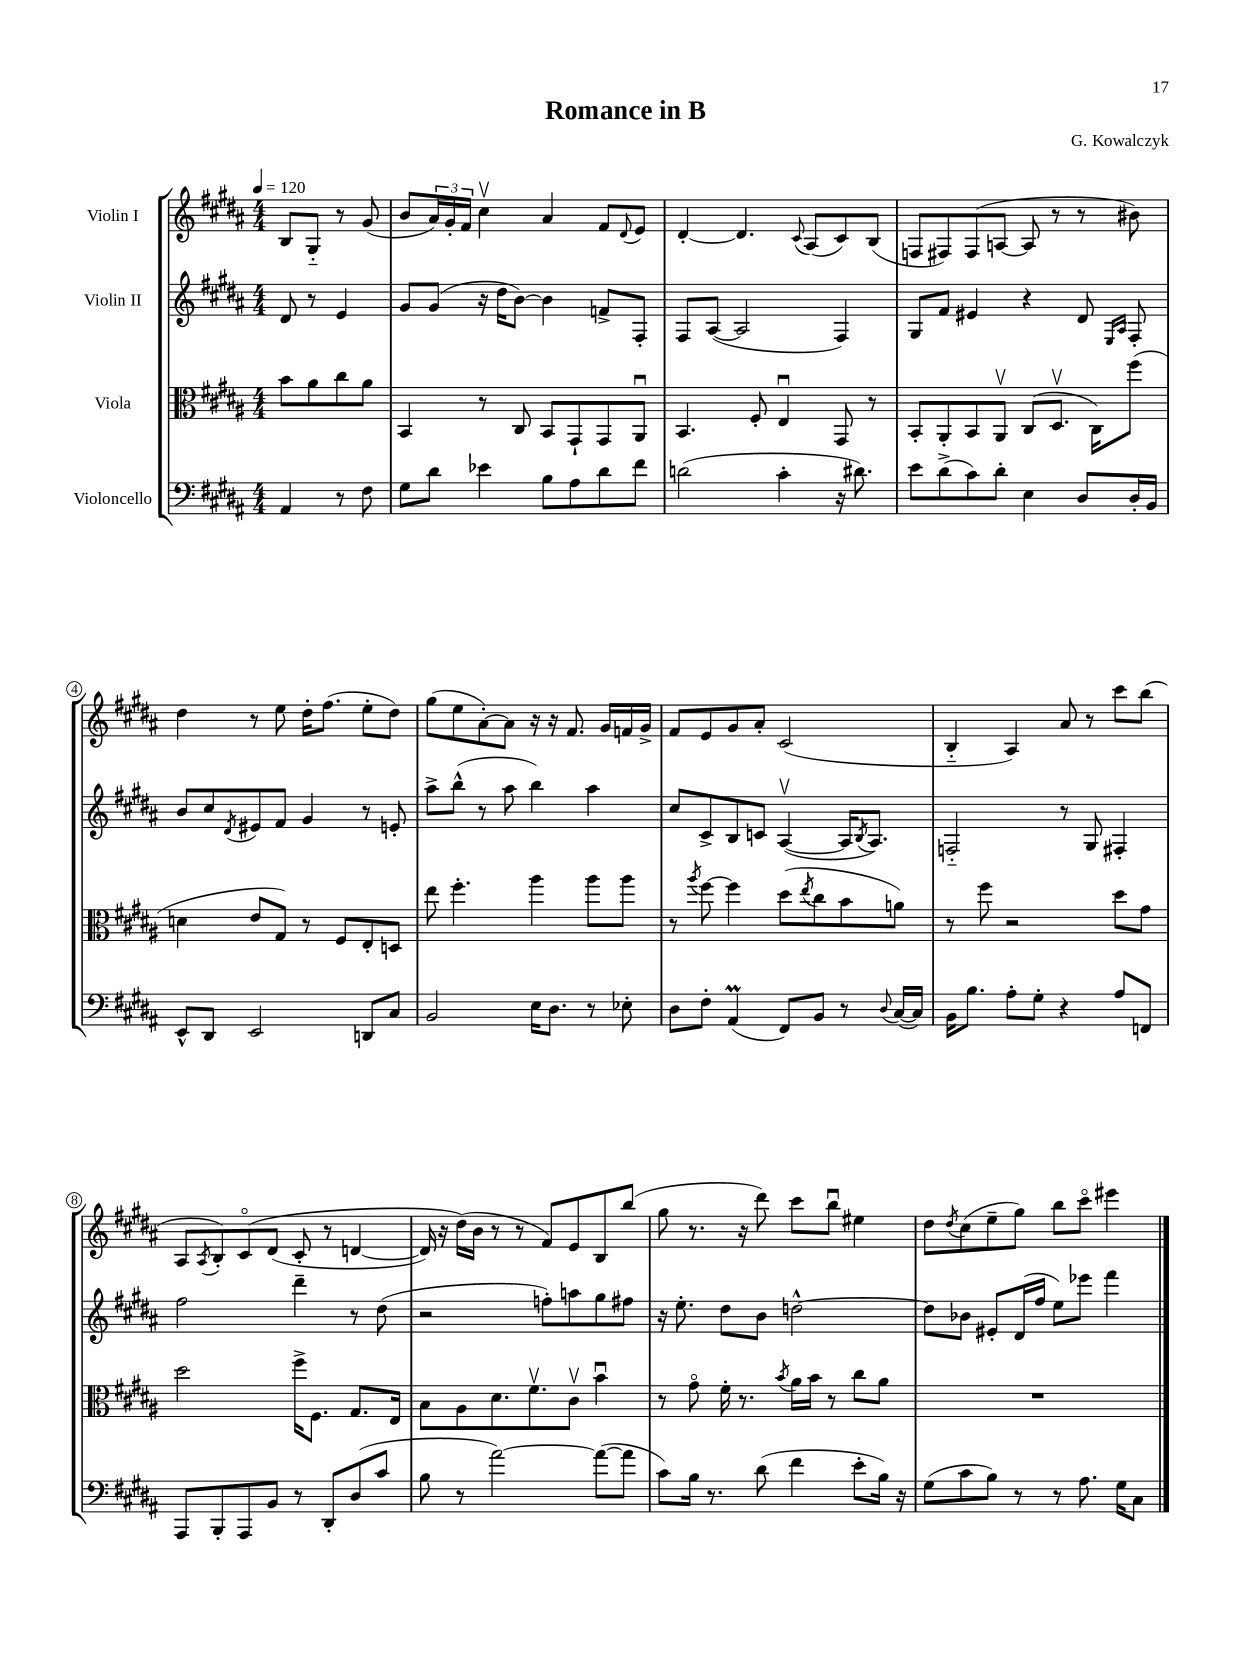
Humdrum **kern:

**kern	**kern	**kern	**kern
*part4	*part3	*part2	*part1
*staff4	*staff3	*staff2	*staff1
*I"Violoncello	*I"Viola	*I"Violin II	*I"Violin I
*clefF4	*clefC3	*clefG2	*clefG2
*k[f#c#g#d#a#]	*k[f#c#g#d#a#]	*k[f#c#g#d#a#]	*k[f#c#g#d#a#]
*M4/4	*M4/4	*M4/4	*M4/4
*MM120	*MM120	*MM120	*MM120
=	=	=	=
4AA#/	8b\L	8d#/	8B/L
.	8a#\	8r	8G#/J
8r	8cc#\	4e/	8r
8F#\	8a#\J	.	(8g#/
=1	=1	=1	=1
8G#\L	4BB/	8g#/L	8b/L
8d#\J	.	(8g#/J	24a#/L)
.	.	.	24g#'/
.	.	.	24f#/JJ
4e-X\	8r	16r	4cc#v\
.	.	16dd#\KL	.
.	8C#/	[8b\J)	.
8B\L	8BB/L	4b\]	4a#/
8A#\	8GG#`/	.	.
8d#\	8GG#/	8fn^/L	8f#/L
.	.	.	8qqd#/
8f#\J	8AA#u/J	8F#'/J	8e/J
=2	=2	=2	=2
(2dn\	4.BB/	8F#/L	[4d#'/
.	.	([8A#/J	.
.	.	2A#/]	4.d#/]
.	8F#'/	.	.
4c#'\	4Eu/	.	.
.	.	.	8qqc#/
.	.	.	(8A#/L
16r	8GG#/	4F#/)	8c#/)
8.d#X\)	.	.	.
.	8r	.	(8B/J
=3	=3	=3	=3
8e\L	8BB'/L	8G#/L	8Fn/L
(8d#^\	8AA#'/	8f#/J	8F#X/)
8c#\)	8BB/	4e#X/	(8F#/
8d#'\J	8AA#v/J	.	[8An/J
4E\	(8C#/L	4r	8A/]
.	8.D#v/J	.	8r
8D#/L	.	8d#/	8r
.	16C#\KL)	.	.
.	.	16qqE/LL	.
.	.	16qqA#/JJ	.
16D#'/L	(8ff#\J	8F#'/	8b#X\)
16BB/JJ	.	.	.
!!LO:LB:g=z
=4	=4	=4	=4
8EE^^/L	4dn\	8b/L	4dd#\
8DD#/J	.	8cc#/	.
.	.	8qd#/	.
2EE/	8e/L	8e#X/	8r
.	8G#/J)	8f#/J	8ee\
.	8r	4g#/	16dd#'\KL
.	.	.	(8.ff#\J
.	8F#/L	.	.
8DDn/L	8E'/	8r	8ee'\L
8C#/J	8Dn/J	8en'/	8dd#\J)
=5	=5	=5	=5
2BB/	8ee\	8aa#^\L	(8gg#\L
.	4.ff#'\	(8bb^^\J	8ee\
.	.	8r	[8a#'\)
.	.	8aa#\	8a#\J]
16E\KL	4aa#\	4bb\)	16r
8.D#\J	.	.	16r
.	.	.	8.f#/
8r	8aa#\L	4aa#\	.
.	.	.	16g#/LL
8E-X'\	8aa#\J	.	16fn/
.	.	.	16g#^/JJ
=6	=6	=6	=6
8D#\L	8r	8cc#/L	8f#/L
.	8qaa#/	.	.
8F#'\J	[8ff#\	8c#^/	8e/
(4AA#m/	4ff#\]	8B/	8g#/
.	.	8cn/J	8a#'/J
8FF#/L)	(8dd#\L	([4A#v/	(2c#/
.	8qee/	.	.
8BB/J	8cc#\	.	.
8r	8b\	16A#/KL]	.
.	.	8qB/	.
.	.	8.A#/J)	.
8qqD#/	.	.	.
([16C#/LL	8an\J)	.	.
16C#/JJ])	.	.	.
=7	=7	=7	=7
16BB\KL	8r	2Fn/	4B/
8.B\J	.	.	.
.	8ff#\	.	.
8A#'\L	2r	.	4A#/)
8G#'\J	.	.	.
4r	.	8r	8a#/
.	.	8G#/	8r
8A#/L	8dd#\L	4F#X'/	8ccc#\L
8FFn/J	8g#\J	.	(8bb\J
!!LO:LB:g=z
=8	=8	=8	=8
8AAA#/L	2dd#\	2ff#\	8A#/L
.	.	.	8qA#/
8BBB'/	.	.	8B'/)
8AAA#/	.	.	(8c#/
8BB/J	.	.	(8d#/J
8r	16ff#^\KL	4ddd#~\	8c#'/
.	8.F#\J	.	.
8DD#'/L	.	.	8r
(8D#/	8.G#/L	8r	[4dn/
8c#/J	.	(8dd#\	.
.	16E/Jk	.	.
=9	=9	=9	=9
8B\	8B\L	2r	16d/])
.	.	.	16r
8r	8A#\	.	(16dd#\LL)
.	.	.	16b\JJ
[2a#\)	8.d#\	.	8r
.	.	.	8r
.	8.f#v\	.	.
.	.	8ffn'\L)	8f#/L)
.	8c#v\J	8aan\	8e/
(8a#\L_	4bu\	8gg#\	8B/
8a#\J]	.	8ff#X\J	(8bb/J
=10	=10	=10	=10
8c#\L)	8r	16r	8gg#\
.	.	8.ee'\	.
16B\Jk	8g#\	.	8.r
8.r	.	.	.
.	16f#'\	8dd#\L	.
.	8.r	.	16r
(8d#\	.	8b\J	8ddd#\)
.	8qb/	.	.
4f#\	16a#\LL	[2ddn^^\	8ccc#\L
.	16b\JJ	.	.
.	8r	.	8bbu\J
8e'\L	8cc#\L	.	4ee#X\
16B\Jk)	8a#\J	.	.
16r	.	.	.
=11	=11	=11	=11
(8G#\L	1r	8dd\L]	8dd#\L
.	.	.	8qdd#/
8c#\	.	8b-X\J	(8cc#\
8B\J)	.	8e#X'/L	8ee~\
8r	.	(16d#/L	8gg#\J)
.	.	16ff#/JJ	.
8r	.	8ee\L)	8bb\L
8.A#\	.	8eee-X\J	8ccc#\J
.	.	4fff#\	4eee#X\
16G#\KL	.	.	.
8C#\J	.	.	.
==	==	==	==
*-	*-	*-	*-
